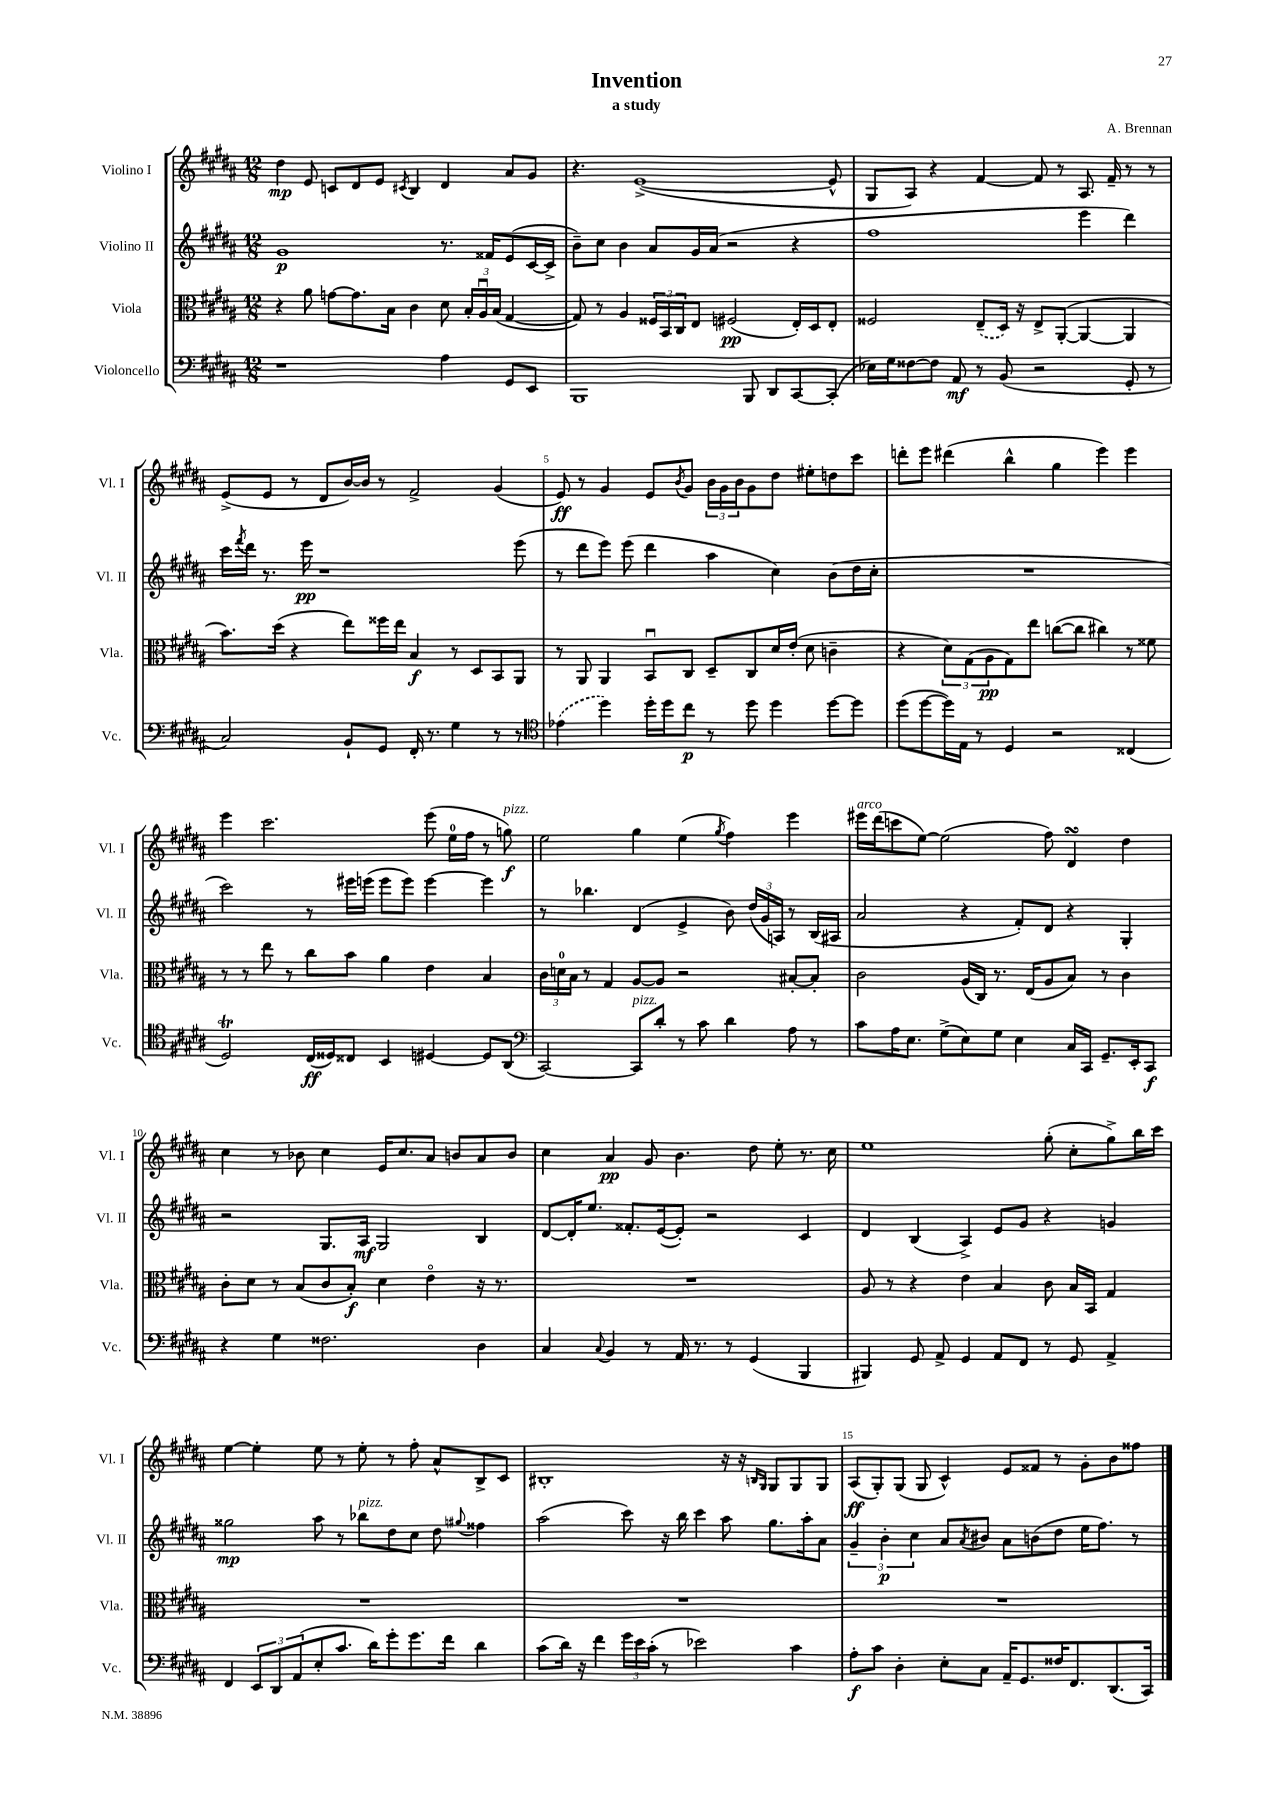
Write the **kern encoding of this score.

**kern	**kern	**kern	**kern
*staff4	*staff3	*staff2	*staff1
*clefF4	*clefC3	*clefG2	*clefG2
*k[f#c#g#d#a#]	*k[f#c#g#d#a#]	*k[f#c#g#d#a#]	*k[f#c#g#d#a#]
*M12/8	*M12/8	*M12/8	*M12/8
1r	4r	1g#	4dd#
.	8a#	.	8e
.	[8g	.	8c
.	8.g]	.	8d#
.	.	.	8e
.	16B	.	.
.	.	.	8qc#
.	4c#	.	4B
4A#	8d#	8.r	4d#
.	24B'	.	.
.	24A#u	.	.
.	.	16f##	.
.	(24B	.	.
8GG#	[4G#	(8e	8a#
8EE	.	[16c#	8g#
.	.	16c#^]	.
=	=	=	=
1BBB	8G#])	8b~)	4.r
.	8r	8cc#	.
.	4A#	4b	.
.	.	.	([1e^
.	24F##	8a#	.
.	24BB	.	.
.	24C#	.	.
.	8E	16g#	.
.	.	(16a#	.
.	(2F#	2r	.
8BBB	.	.	.
8DD#	.	.	.
[8CC#	16E')	4r	.
.	16D#	.	.
(8CC#']	8E'	.	8e^^]
=	=	=	=
16E-)	2F##	1ff#	8G#
16G#	.	.	.
[8F##	.	.	8A#)
8F##]	.	.	4r
8AA#	.	.	.
8r	(8E~	.	[4f#
(8BB	16D#)	.	.
.	16r	.	.
2r	8E^	.	8f#]
.	([8AA#'	.	8r
.	4AA#_	4eee	8.A#
.	.	.	16f#~
8GG#'	4AA#]	4ddd#)	8r
8r	.	.	8r
=	=	=	=
2C#)	8.b)	16ccc#	(8e^
.	.	8qfff#	.
.	.	16ddd#	.
.	.	8.r	8e
.	(16dd#	.	.
.	4r	.	8r
.	.	16eee	.
.	.	1r	8d#
8BB`	8ee)	.	[16b)
.	.	.	16b]
8GG#	16ff##	.	8r
.	16ee	.	.
16FF#'	4B	.	2f#^
8.r	.	.	.
4G#	8r	.	.
.	8D#	.	.
8r	8BB	.	(4g#
8r	8AA#	(8eee	.
=	=	=	=
*clefC4	*	*	*
(4e-	8r	8r	8e)
.	8AA#	8ddd#	8r
4dd#)	4AA#	8eee)	4g#
.	.	(8eee	.
16dd#'	8BBu	4ddd#	8e
16dd#	.	.	.
.	.	.	8qb
8cc#	8C#	.	8g#
8r	8D#~	4aa#	24b
.	.	.	24g#
.	.	.	24b
8dd#	8C#	.	8g#
4dd#	16d#	4cc#)	8dd#
.	(16e'	.	.
.	8d#	.	8ee#'
[8dd#	4c~	(8b	8dd
8dd#]	.	16dd#	8ccc#
.	.	16cc#'	.
=	=	=	=
(8dd#	4r	1.r	8ddd'
[8dd#	.	.	8eee
16dd#])	12d#)	.	(4ddd#
16E	.	.	.
.	(12G#	.	.
8r	.	.	.
.	12A#	.	.
4D#	8G#)	.	4bb^^
.	8ee	.	.
2r	([8cc	.	4gg#
.	8cc]	.	.
.	4cc#)	.	4eee)
(4C##	8r	.	4eee
.	8f##	.	.
=	=	=	=
2D#)	8r	2ccc#)	4eee
.	8r	.	.
.	8ee	.	2.ccc#
.	8r	.	.
(16C#	8cc#	8r	.
16D##)	.	.	.
8C##	8b	16eee#	.
.	.	(16eee	.
4BB	4a#	8eee	.
.	.	8eee)	.
[4D#	4e	[4eee	(8eee
.	.	.	16ee
.	.	.	16ff#
8D#]	4B	4eee]	8r
(8AA#	.	.	8gg)
=	=	=	=
*clefF4	*	*	*
[2CC#)	24c#	8r	2ee
.	24d	.	.
.	24B	.	.
.	8r	4.bb-	.
.	4G#	.	.
8CC#]	[8A#	(4d#	4gg#
8d#'	8A#]	.	.
8r	2r	4e^	(4ee
8c#	.	.	.
.	.	.	8qgg#
4d#	.	8b)	4ff#)
.	.	(24dd#	.
.	.	24g#	.
.	.	24A)	.
8A#	[8B#'	8r	4eee
8r	8B#']	(16B	.
.	.	16A#	.
=	=	=	=
8c#	2c#	2a#	16eee#
.	.	.	(16ddd#
16A#	.	.	8ccc
8.E	.	.	.
.	.	.	[8ee)
(8G#^	.	.	(2ee]
8E)	(16A#	4r	.
.	16C#)	.	.
8G#	8.r	.	.
4E	.	8f#')	.
.	(16E	.	.
.	8A#	8d#	8ff#)
16C#	8B)	4r	4d#
16CC#	.	.	.
8.GG#~	8r	.	.
.	4c#	4G#'	4dd#
16EE'	.	.	.
8CC#	.	.	.
=	=	=	=
4r	8c#'	2r	4cc#
.	8d#	.	.
4G#	8r	.	8r
.	(8B	.	8b-
2.F##	8c#	8.G#	4cc#
.	8B')	.	.
.	.	16A#	.
.	4d#	2G#	16e
.	.	.	8.cc#
.	4eo	.	8a#
.	.	.	8b
4D#	16r	4B	8a#
.	8.r	.	.
.	.	.	8b
=	=	=	=
4C#	1.r	[8d#	4cc#
.	.	16d#']	.
.	.	8.ee	.
8qqC#	.	.	.
4BB	.	.	4a#
.	.	8.f##'	.
8r	.	.	8g#
.	.	([16e	.
16AA#	.	8e'])	4.b
8.r	.	.	.
.	.	2r	.
8r	.	.	.
(4GG#	.	.	8dd#
.	.	.	8ee'
4BBB	.	4c#	8.r
.	.	.	16cc#
=	=	=	=
4BBB#)	8A#	4d#	1ee
.	8r	.	.
8GG#	4r	(4B	.
8AA#^	.	.	.
4GG#	4e	4A#^)	.
8AA#	4B	8e	.
8FF#	.	8g#	.
8r	8c#	4r	(8gg#'
8GG#	16B	.	8cc#'
.	16BB	.	.
4AA#^	4G#	4g	8gg#^)
.	.	.	16bb
.	.	.	16ccc#
=	=	=	=
4FF#	1.r	2gg##	[4ee
12EE	.	.	4ee']
12DD#	.	.	.
(12AA#	.	.	.
8E'	.	8aa#	8ee
8.c#	.	8r	8r
.	.	8bb-	8ee'
16d#)	.	.	.
8g#'	.	8dd#	8r
8.g#	.	8cc#	8ff#'
.	.	8dd#	8a#^^
16f#	.	.	.
.	.	8qqgg#	.
4d#	.	4ff##	8B^
.	.	.	8c#
=	=	=	=
(8c#	1.r	(2aa#	1B#'
16d#)	.	.	.
16r	.	.	.
4f#	.	.	.
24g#	.	8ccc#)	.
24e	.	.	.
(24c#'	.	.	.
8r	.	16r	.
.	.	16bb	.
2e-)	.	4ccc#	.
.	.	8aa#	16r
.	.	.	16r
.	.	.	16qqB
.	.	.	16qqG#
.	.	8.gg#	8G#
4c#	.	.	8G#
.	.	16aa#'	.
.	.	8a#	8G#
=	=	=	=
8A#'	1.r	6g#~	(8A#
8c#	.	.	8G#')
.	.	6b'	.
4D#'	.	.	(8G#
.	.	6cc#	.
.	.	.	8G#
8E'	.	8a#	4c#^^)
.	.	8qa#	.
8C#	.	8b#	.
16AA#~	.	8a#	8e
8.GG#	.	.	.
.	.	(8b	8f##
16F##	.	8dd#	8r
8.FF#	.	.	.
.	.	16ee	8g#'
.	.	8.ff#)	.
(8.DD#	.	.	8b
.	.	8r	8ff##
16CC#)	.	.	.
==	==	==	==
*-	*-	*-	*-
